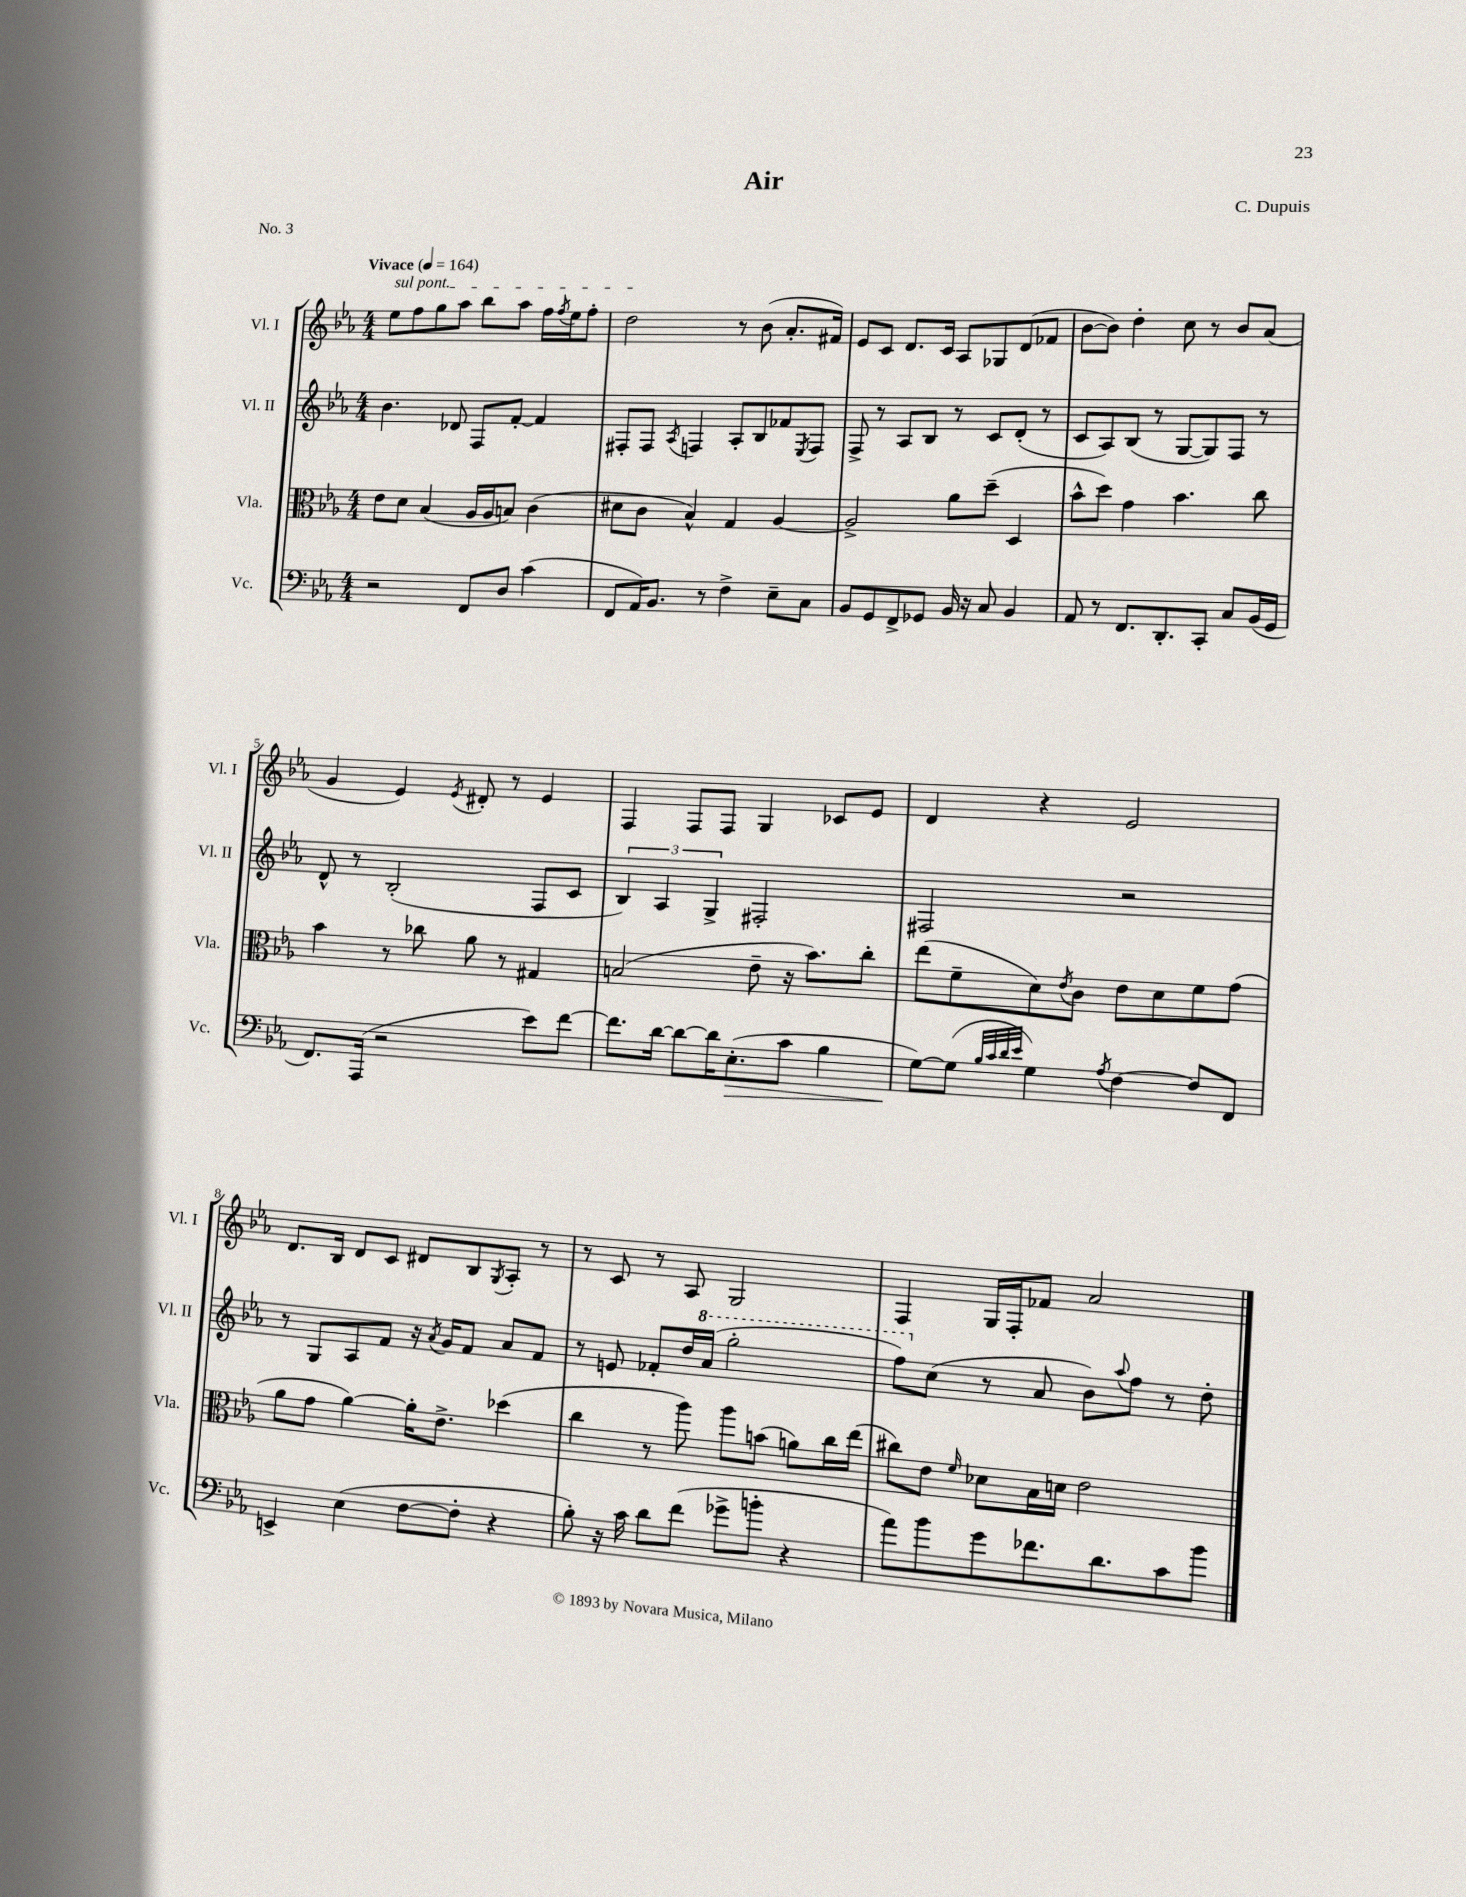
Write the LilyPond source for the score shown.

\header { title = "Air" composer = "C. Dupuis" piece = "No. 3" }
<<
\new StaffGroup <<
\new Staff = "s0" \with { instrumentName = "Vl. I" shortInstrumentName = "Vl. I" } {
    \clef treble \key ees \major \numericTimeSignature \time 4/4 \tempo "Vivace" 4 = 164
    \once \override TextSpanner.bound-details.left.text = \markup { \italic "sul pont." } ees''8\startTextSpan f''8 g''8 aes''8 bes''8 aes''8 f''16 \acciaccatura { f''8 } ees''16 f''8-. |
    d''2\stopTextSpan r8 bes'8( aes'8.-. fis'16) |
    ees'8 c'8 d'8. c'16 aes8 ges8 d'8( fes'8 |
    bes'8~ bes'8) d''4-. c''8 r8 bes'8 aes'8( |
    g'4 ees'4) \acciaccatura { ees'8 } dis'8-. r8 ees'4 |
    f4 f8 f8 g4 ces'8 ees'8 |
    d'4 r4 ees'2 |
    d'8. bes16 d'8 c'8 dis'8 bes8 \acciaccatura { g8 } aes8-. r8 |
    r8 c'8 r8 aes8 g2 |
    f4 g16 f16-. fes'8 aes'2 \bar "|." |
}
\new Staff = "s1" \with { instrumentName = "Vl. II" shortInstrumentName = "Vl. II" } {
    \clef treble \key ees \major \numericTimeSignature \time 4/4
    bes'4. des'8 f8 f'8~-. f'4 |
    fis8-. fis8 \acciaccatura { aes8 } f4 aes8-. bes8 fes'8 \acciaccatura { ees8 } f8 |
    f8-> r8 aes8 bes8 r8 c'8 d'8-.( r8 |
    c'8 aes8) bes8( r8 g8~ g8) f8 r8 |
    d'8-^ r8 bes2-.( f8 c'8 |
    \tuplet 3/2 { bes4) aes4 g4-> } fis2-. |
    fis2 r2 |
    r8 g8 aes8 f'8 r16 \acciaccatura { aes'8 } g'16 f'8 aes'8 f'8 |
    r8 e'8 fes'8-. d''16 \ottava #1 aes''16( g'''2-. |
    f'''8) \ottava #0 c''8( r8 aes'8 bes'8) \appoggiatura { aes''8 } f''8 r8 d''8-. \bar "|." |
}
\new Staff = "s2" \with { instrumentName = "Vla." shortInstrumentName = "Vla." } {
    \clef alto \key ees \major \numericTimeSignature \time 4/4
    ees'8 d'8 bes4( aes16 aes16 b8) c'4( |
    dis'8 c'8 bes4-^) g4 aes4~ |
    aes2-> aes'8 d''8--( d4 |
    bes'8-^ d''8) g'4 bes'4. c''8 |
    bes'4 r8 ces''8 aes'8 r8 gis4 |
    b2( ees'8-- r16 bes'8.) c''8-. |
    ees''8( f'8-- d'8) \acciaccatura { ees'8 } c'8 ees'8 d'8 f'8 g'8( |
    aes'8 g'8 aes'4~) aes'16-. ees'8.-> des''4( |
    c''4 r8 aes''8) aes''8 b'8( a'8) c''16 ees''16( |
    cis''8) ees'8 \grace { f'16 } des'8 bes16 d'16 ees'2 \bar "|." |
}
\new Staff = "s3" \with { instrumentName = "Vc." shortInstrumentName = "Vc." } {
    \clef bass \key ees \major \numericTimeSignature \time 4/4
    r2 f,8 d8 c'4( |
    f,8 aes,16) bes,8. r8 f4-> ees8-- c8 |
    bes,8 g,8 f,8-> ges,8 bes,16 r16 c8 bes,4 |
    aes,8 r8 f,8. d,8.-. c,8-. c8 bes,16( g,16 |
    f,8.) aes,,16( r2 ees'8) f'8~ |
    f'8. d'16~ d'8~ d'16 ees8.-.\>( c'8 bes4 |
    g8~\!) g8( \grace { bes32 c'32 d'32 ees'32 } g4) \acciaccatura { aes8 } f4~ f8 f,8 |
    e,4-> ees4( f8~ f8-. r4 |
    bes8-.) r16 c'16 d'8 f'8( ges'8-> b'8-. r4 |
    aes'8) bes'8 g'8 fes'8. d'8. c'8 bes'8 \bar "|." |
}
>>
>>
